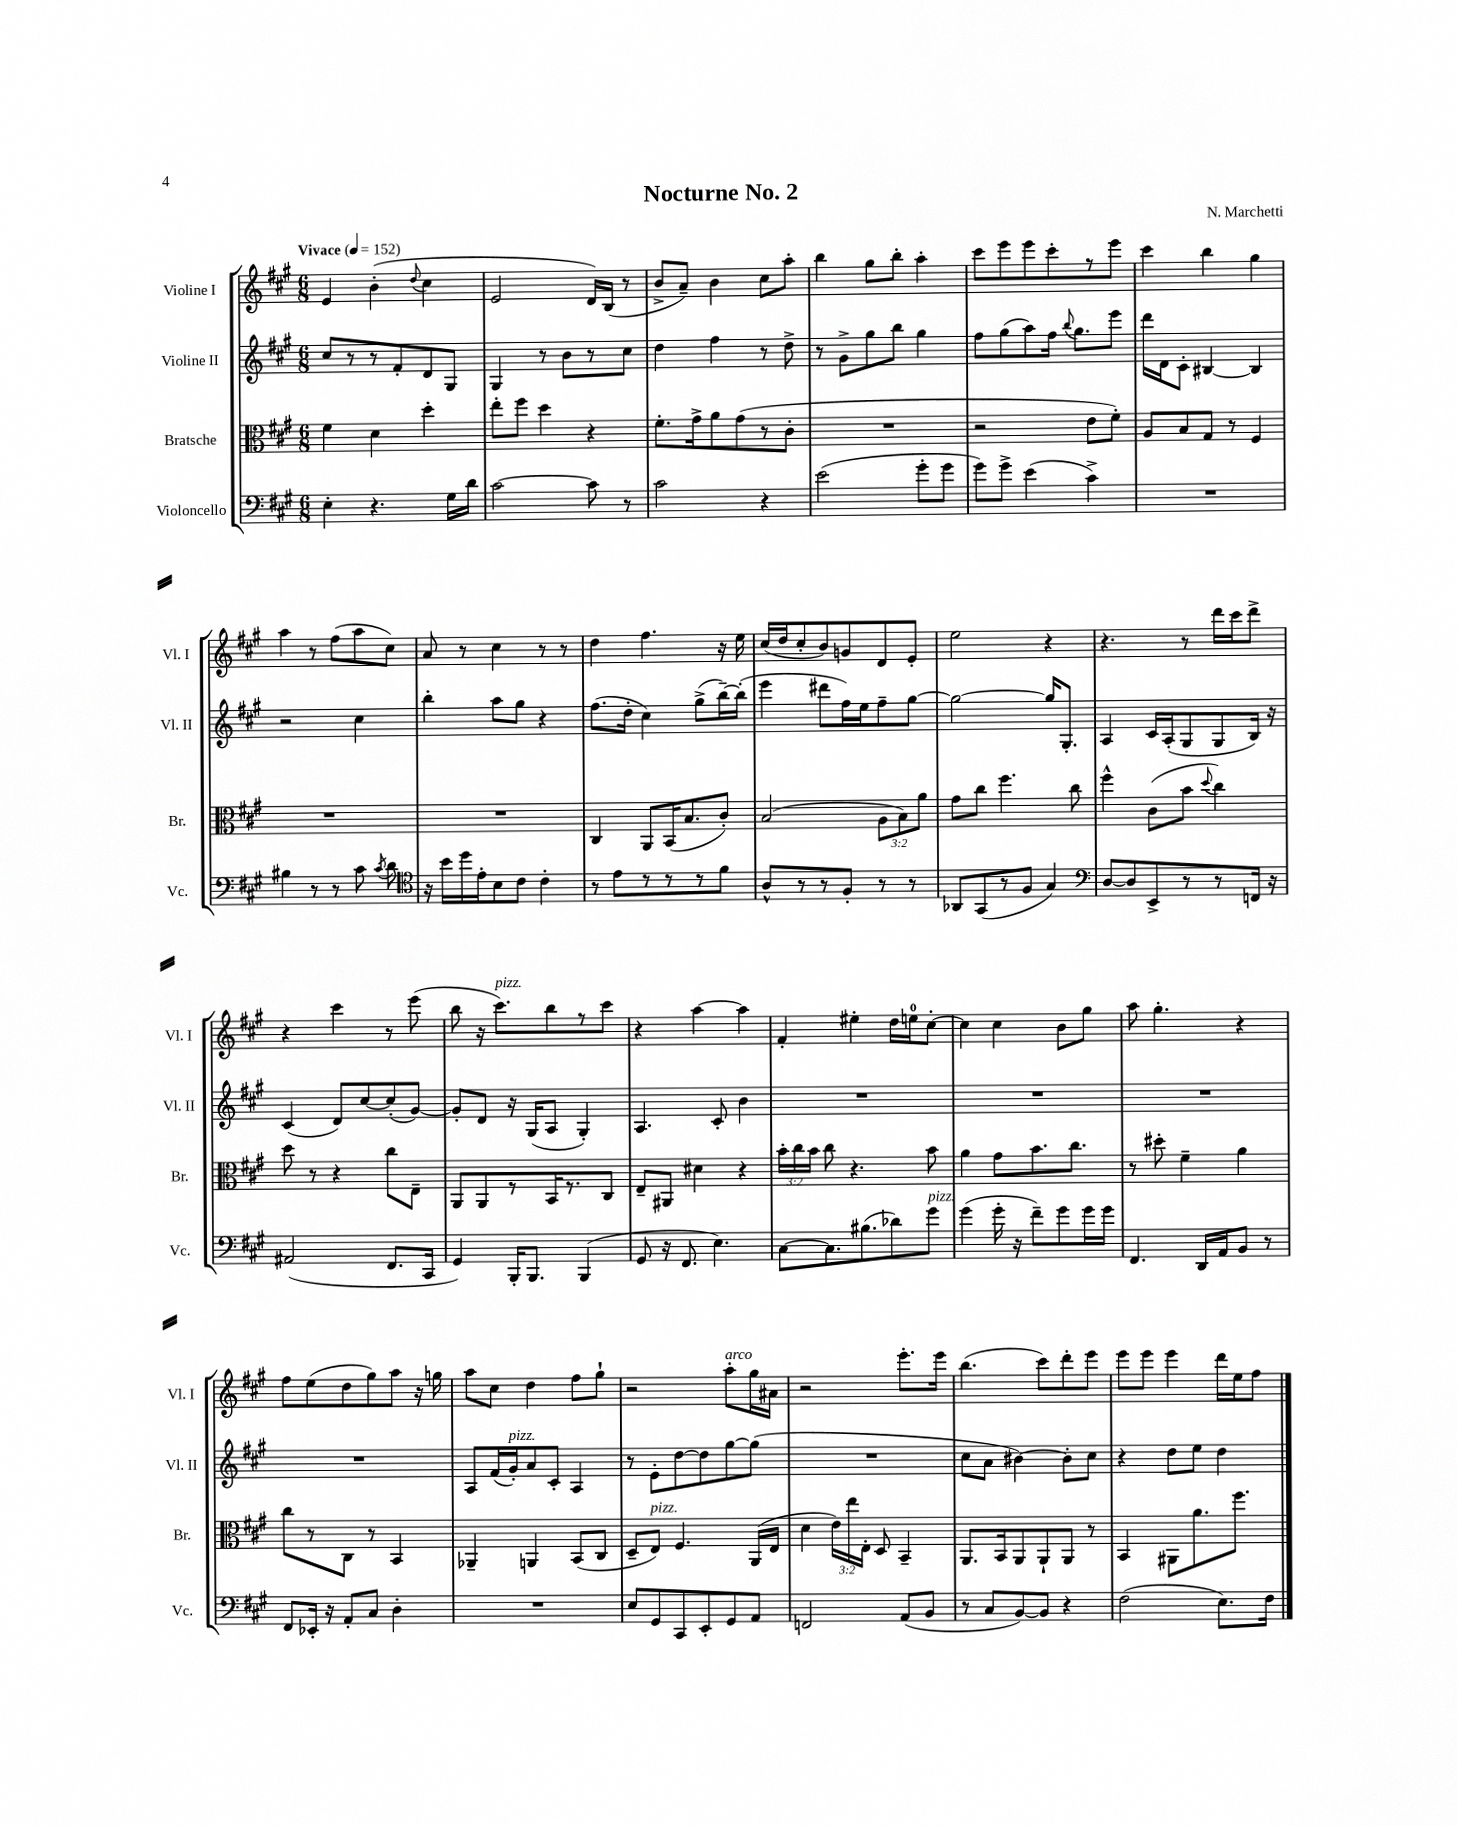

**kern	**kern	**kern	**kern
*staff4	*staff3	*staff2	*staff1
*clefF4	*clefC3	*clefG2	*clefG2
*k[f#c#g#]	*k[f#c#g#]	*k[f#c#g#]	*k[f#c#g#]
*M6/8	*M6/8	*M6/8	*M6/8
*MM152	*MM152	*MM152	*MM152
4E'	4f#	8cc#	4e
.	.	8r	.
4.r	4d	8r	(4b'
.	.	8f#'	.
.	.	.	8qqdd
.	4dd'	8d	4cc#
16G#	.	8G#	.
16d	.	.	.
=	=	=	=
[2c#	8ee'	4G#	2e
.	8ff#	.	.
.	4dd	8r	.
.	.	8b	.
8c#]	4r	8r	16d)
.	.	.	(16B
8r	.	8cc#	8r
=	=	=	=
2c#	8.f#'	4dd	8b^
.	.	.	8a~)
.	16g#^	.	.
.	8a	4ff#	4b
.	(8g#	.	.
4r	8r	8r	8cc#
.	8c#'	8dd^	8aa'
=	=	=	=
(2e	2.r	8r	4bb
.	.	8g#^	.
.	.	8gg#	8gg#
.	.	8bb	8bb'
8g#'	.	4gg#	4aa'
8g#	.	.	.
=	=	=	=
8g#)	2r	8ff#	8ccc#
8g#^	.	(8gg#	8eee
(4e	.	8aa)	8eee
.	.	16ff#	8ccc#'
.	.	8qqbb	.
.	.	8.gg#	.
4c#^)	8e	.	8r
.	8f#')	8eee	8eee
=	=	=	=
2.r	8A	16ddd	4ccc#
.	.	16d	.
.	8B	8c#'	.
.	8G#	[4B#	4bb
.	8r	.	.
.	4F#	4B#]	4gg#
=	=	=	=
4B#	2.r	2r	4aa
8r	.	.	8r
8r	.	.	(8ff#
8c#	.	4cc#	8aa
8qc#	.	.	.
8d	.	.	8cc#)
=	=	=	=
*clefC4	*	*	*
16r	2.r	4bb'	8a
16b	.	.	.
16dd	.	.	8r
16e'	.	.	.
8B	.	8aa	4cc#
8c#	.	8gg#	.
4c#'	.	4r	8r
.	.	.	8r
=	=	=	=
8r	4C#	(8.ff#	4dd
8e	.	.	.
.	.	16dd'	.
8r	8AA	4cc#)	4.ff#
8r	(16BB	.	.
.	8.B	.	.
8r	.	(8gg#^	.
8f#	8c#')	[16bb~)	16r
.	.	(16bb']	16ee
=	=	=	=
8A^^	(2B	4eee	(16cc#
.	.	.	16dd
8r	.	.	8cc#'
8r	.	8ddd#	8b)
8F#'	.	16ff#)	8g
.	.	16ee	.
8r	12A	8ff#~	8d
.	12B)	.	.
8r	.	[8gg#	8e'
.	12a	.	.
=	=	=	=
8AA-	8g#	2gg#_	2ee
(8GG#	8cc#	.	.
8r	4.ff#	.	.
8F#	.	.	.
4G#)	.	16gg#]	4r
.	.	8.G#'	.
.	8cc#	.	.
=	=	=	=
*clefF4	*	*	*
[8D	4ff#^^	4A	4.r
8D]	.	.	.
8EE^	(8c#	16c#	.
.	.	(16A'	.
8r	8b	8G#	8r
.	8qqdd	.	.
8r	4cc#)	8G#	16ddd
.	.	.	16ccc#
16FF	.	16B)	8ddd^
16r	.	16r	.
=	=	=	=
(2AA#	8dd	(4c#	4r
.	8r	.	.
.	4r	8d)	4ccc#
.	.	[8cc#	.
8.FF#	8cc#	(8cc#']	8r
.	8E~	[8g#)	(8eee
16CC#	.	.	.
=	=	=	=
4GG#)	8AA	8g#']	8bb
.	8AA	8d	16r
.	.	.	8.ccc#)
16BBB'	8r	16r	.
8.BBB	.	(16G#	.
.	16BB	8A	8bb
.	8.r	.	.
(4BBB	.	4G#')	8r
.	8C#	.	8ccc#
=	=	=	=
8GG#	8E~	4.A	4r
16r	8AA#	.	.
8.FF#	.	.	.
.	4d#	.	[4aa
4.E)	.	8c#'	.
.	4r	4b	4aa]
=	=	=	=
[8C#	24b'	2.r	4f#'
.	24cc#	.	.
.	24b	.	.
8.C#]	8cc#	.	.
.	4.r	.	4ee#'
(8.B#	.	.	.
8d-)	.	.	16dd
.	.	.	16ee
8g#	8b	.	[8cc#'
=	=	=	=
(4g#	4a	2.r	4cc#]
16g#'	8g#	.	4cc#
16r	.	.	.
8f#~)	8.b	.	.
8g#	.	.	8b
.	8.cc#	.	.
16g#	.	.	8gg#
16g#	.	.	.
=	=	=	=
4.FF#	8r	2.r	8aa
.	8dd#'	.	4.gg#'
.	4f#~	.	.
16DD	.	.	.
16AA	.	.	.
8BB	4a	.	4r
8r	.	.	.
=	=	=	=
8FF#	8cc#	2.r	8ff#
16EE-'	8r	.	(8ee
16r	.	.	.
8AA'	8C#	.	8dd
8C#	8r	.	8gg#)
4D'	4BB	.	8aa
.	.	.	16r
.	.	.	16gg
=	=	=	=
2.r	4AA-~	8A	8aa
.	.	(16f#	8cc#
.	.	16g#')	.
.	4AA	8a	4dd
.	.	8c#'	.
.	(8BB	4A	8ff#
.	8C#	.	8gg#`
=	=	=	=
8E	8D~	8r	2r
8GG#	8E)	8e'	.
8CC#	4.F#	[8dd	.
8EE'	.	8dd]	.
8GG#	.	[8gg#	8aa'
8AA	(16AA	(8gg#]	16gg#
.	16E	.	16a#
=	=	=	=
2FF	4d	2.r	2r
.	24e)	.	.
.	24ee	.	.
.	24E'	.	.
.	8D	.	.
(8AA	4BB~	.	8.eee'
8BB	.	.	.
.	.	.	16eee
=	=	=	=
8r	8.AA	8cc#	(4.bb
8C#	.	8a	.
.	16BB	.	.
[8BB)	8AA	[4b#)	.
8BB]	8AA`	.	8ccc#)
4r	8AA	8b#']	8ddd'
.	8r	8cc#	8eee
=	=	=	=
(2F#	4BB	4r	8eee
.	.	.	8eee
.	8AA#	8dd	4eee
.	8.a	8ee	.
8.E)	.	4dd	16ddd
.	8.ff#	.	16ee
.	.	.	8ff#
16F#	.	.	.
==	==	==	==
*-	*-	*-	*-
